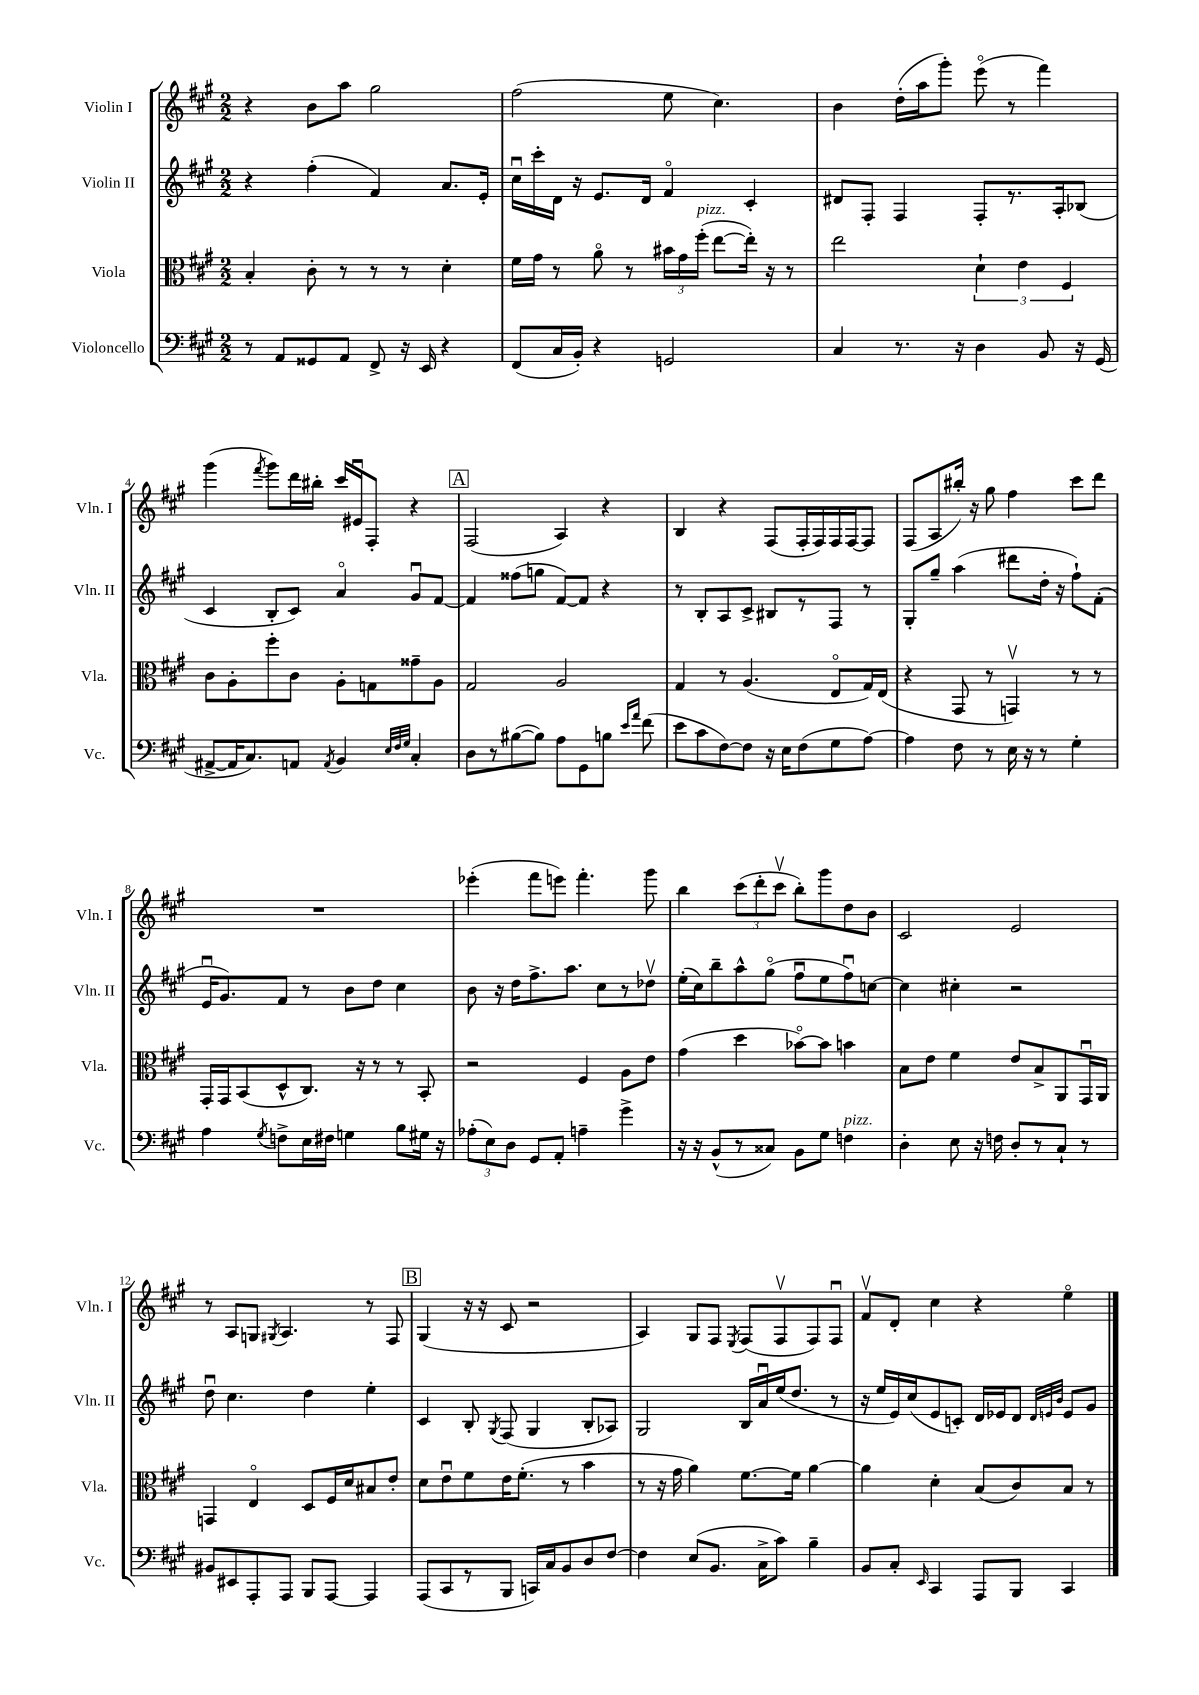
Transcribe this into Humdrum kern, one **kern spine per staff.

**kern	**kern	**kern	**kern
*staff4	*staff3	*staff2	*staff1
*clefF4	*clefC3	*clefG2	*clefG2
*k[f#c#g#]	*k[f#c#g#]	*k[f#c#g#]	*k[f#c#g#]
*M2/2	*M2/2	*M2/2	*M2/2
8r	4B'/	4r	4r
8AA/L	.	.	.
8GG##/	8c#'\	(4ff#'\	8b\L
8AA/J	8r	.	8aa\J
8FF#^/	8r	4f#/)	2gg#\
16r	8r	.	.
16EE/	.	.	.
4r	4d'\	8.a/L	.
.	.	16e'/Jk	.
=	=	=	=
(8FF#/L	16f#\LL	16cc#u\LL	(2ff#\
.	16g#\JJ	16ccc#'\	.
16C#/L	8r	16d\JJ	.
16BB'/JJ)	.	16r	.
4r	8ao\	8.e/L	.
.	8r	.	.
.	.	16d/Jk	.
2GG/	24b#\LL	4f#o/	8ee\
.	24g#\	.	.
.	(24ff#'\JJ	.	.
.	[8ee\L	.	4.cc#\)
.	16ee'\]Jk)	4c#'/	.
.	16r	.	.
.	8r	.	.
=	=	=	=
4C#/	2ee\	8d#/L	4b\
.	.	8F#'/J	.
8.r	.	4F#/	(16dd'\LL
.	.	.	16aa\J
.	.	.	8ggg#'\J)
16r	.	.	.
4D\	6d`\	8F#'/L	(8eeeo\
.	.	8.r	8r
.	6e\	.	.
8BB/	.	.	4fff#\)
.	.	16A'/k	.
.	6F#/	.	.
16r	.	(8B-/J	.
(16GG#/	.	.	.
=	=	=	=
[8AA#^/L	8c#\L	4c#/	(4ggg#\
16AA#/]K	8A'\	.	.
8.C#/)	.	.	.
.	.	.	8qfff#/
.	8ff#'\	8B'/L	8ggg#\L)
8AA/J	8c#\J	8c#/J)	16ddd\L
.	.	.	16bb#'\JJ
8qAA/	.	.	.
4BB/	8A'\L	4ao/	16ccc#/LL
.	.	.	16e#u/J
.	8G\	.	8F#'/J
32qqE/LLL	.	.	.
32qqF#/	.	.	.
32qqG#/JJJ	.	.	.
4C#'/	8g##~\	8g#u/L	4r
.	8A\J	[8f#/J	.
=	=	=	=
8D\L	2G#/	4f#/]	(2F#/
8r	.	.	.
([8B#\	.	(8ff##\L	.
8B#\]J)	.	8gg\J	.
8A\L	2A/	[8f#/L)	4A/)
8GG#\	.	8f#/]J	.
8B\J	.	4r	4r
16qqe/LL	.	.	.
16qqa/JJ	.	.	.
(8f#\	.	.	.
=	=	=	=
8e\L	4G#/	8r	4B/
8c#\	.	8B'/L	.
[8F#\)	8r	8A/	4r
8F#\]J	(4.A/	8c#^/J	.
16r	.	8B#/L	(8F#/L
16E\LK	.	.	.
(8F#\	.	8r	16F#'/L
.	.	.	16F#/)
8G#\	8Eo/L	8F#/J	16F#/
.	.	.	[16F#/J
[8A\J)	16G#/L)	8r	8F#/]J
.	(16E/JJ	.	.
=	=	=	=
4A\]	4r	8G#'/L	(8F#/L
.	.	8gg#~/J	8A/
8F#\	8GG#/	(4aa\	16bb#'/Jk)
.	.	.	16r
8r	8r	.	8gg#\
16E\	4GGv/)	8ddd#\L	4ff#\
16r	.	.	.
8r	.	16dd'\Jk	.
.	.	16r	.
4G#'\	8r	8ff#`\L)	8ccc#\L
.	8r	(8f#'\J	8ddd\J
=	=	=	=
4A\	16GG#'/LL	16eu/LK	1r
.	16GG#/J	8.g#/)	.
.	(8BB/	.	.
8qG#/	.	.	.
8F^\L	8D^^/	8f#/J	.
16E\L	8.C#/J)	8r	.
16F#\JJ	.	.	.
4G\	.	8b\L	.
.	16r	.	.
.	8r	8dd\J	.
8B\L	8r	4cc#\	.
16G#\Jk	8BB'/	.	.
16r	.	.	.
=	=	=	=
(12A-'\L	2r	8b\	(4eee-'\
12E\)	.	.	.
.	.	16r	.
12D\J	.	.	.
.	.	16dd\LK	.
8GG#/L	.	8.ff#^\	8fff#\L
8AA'/J	.	.	8eee\J)
.	.	8.aa\J	.
4A~\	4F#/	.	4.fff#'\
.	.	8cc#\L	.
4g#^\	8A\L	8r	.
.	8e\J	8dd-v\J	8ggg#\
=	=	=	=
16r	(4g#\	(16ee'\LL	4bb\
16r	.	16cc#\J)	.
(8BB^^/L	.	8bb~\	.
8r	4dd\	8aa^^\	(12ccc#\L
.	.	.	12ddd'\
8C##/J)	.	(8gg#o\J	.
.	.	.	12ccc#v\J
8BB\L	[8b-o\L)	8ff#u\L	8bb'\L)
8G#\J	8b-\]J	8ee\	8ggg#\
4F\	4b\	8ff#u\)	8dd\
.	.	[8cc\J	8b\J
=	=	=	=
4D'\	8B\L	4cc\]	2c#/
.	8e\J	.	.
8E\	4f#\	4cc#'\	.
16r	.	.	.
16F\	.	.	.
8D'/L	8e/L	2r	2e/
8r	8B^/	.	.
8C#`/J	8AA/	.	.
8r	16GG#u/L	.	.
.	16AA/JJ	.	.
=	=	=	=
8BB#/L	4GG/	8ddu\	8r
8EE#/	.	4.cc#\	8A/L
8AAA'/	4Eo/	.	8G/J
.	.	.	8qG#/
8AAA/J	.	.	4.A/
8BBB/L	8D/L	4dd\	.
[8AAA/J	16F#/L	.	.
.	16d/J	.	.
4AAA/]	8B#/	4ee'\	8r
.	8e'/J	.	8F#/
=	=	=	=
(8AAA/L	8d\L	4c#/	(4G#/
8CC#/	8eu\	.	.
8r	8f#\	8B'/	16r
.	.	.	16r
.	.	8qG#/	.
8BBB/J	16e\K	(8F#/	8c#/
.	(8.f#'\J	.	.
16CC/LL)	.	4G#/	2r
16C#/J	.	.	.
8BB/	8r	.	.
8D/	4b\	8B'/L	.
[8F#/J	.	8A-/J)	.
=	=	=	=
4F#\]	8r	2G#/	4A/)
.	16r	.	.
.	16g#\	.	.
(8E/L	4a\)	.	8G#/L
8.BB/J	.	.	8F#/J
.	.	.	8qE/
.	[8.f#\L	16B/LL	(8F#/L
16C#^\LK	.	16au/	.
8c#\J)	.	(16ee/J	8F#v/
.	16f#\]Jk	8.dd/J	.
4B~\	[4a\	.	8F#/)
.	.	8r	8F#u/J
=	=	=	=
8BB/L	4a\]	16r	8f#v/L
.	.	16ee/LL	.
8C#'/J	.	16e/)	8d'/J
.	.	(16cc#/J	.
16qqEE/	.	.	.
4CC#/	4d'\	8e/	4cc#\
.	.	8c'/J)	.
8AAA/L	(8B/L	16d/LL	4r
.	.	16e-/J	.
8BBB/J	8c#/)	8d/J	.
.	.	32qqd/LLL	.
.	.	32qqe/	.
.	.	32qqb/JJJ	.
4CC#/	8B/J	8e/L	4eeo\
.	8r	8g#/J	.
==	==	==	==
*-	*-	*-	*-
